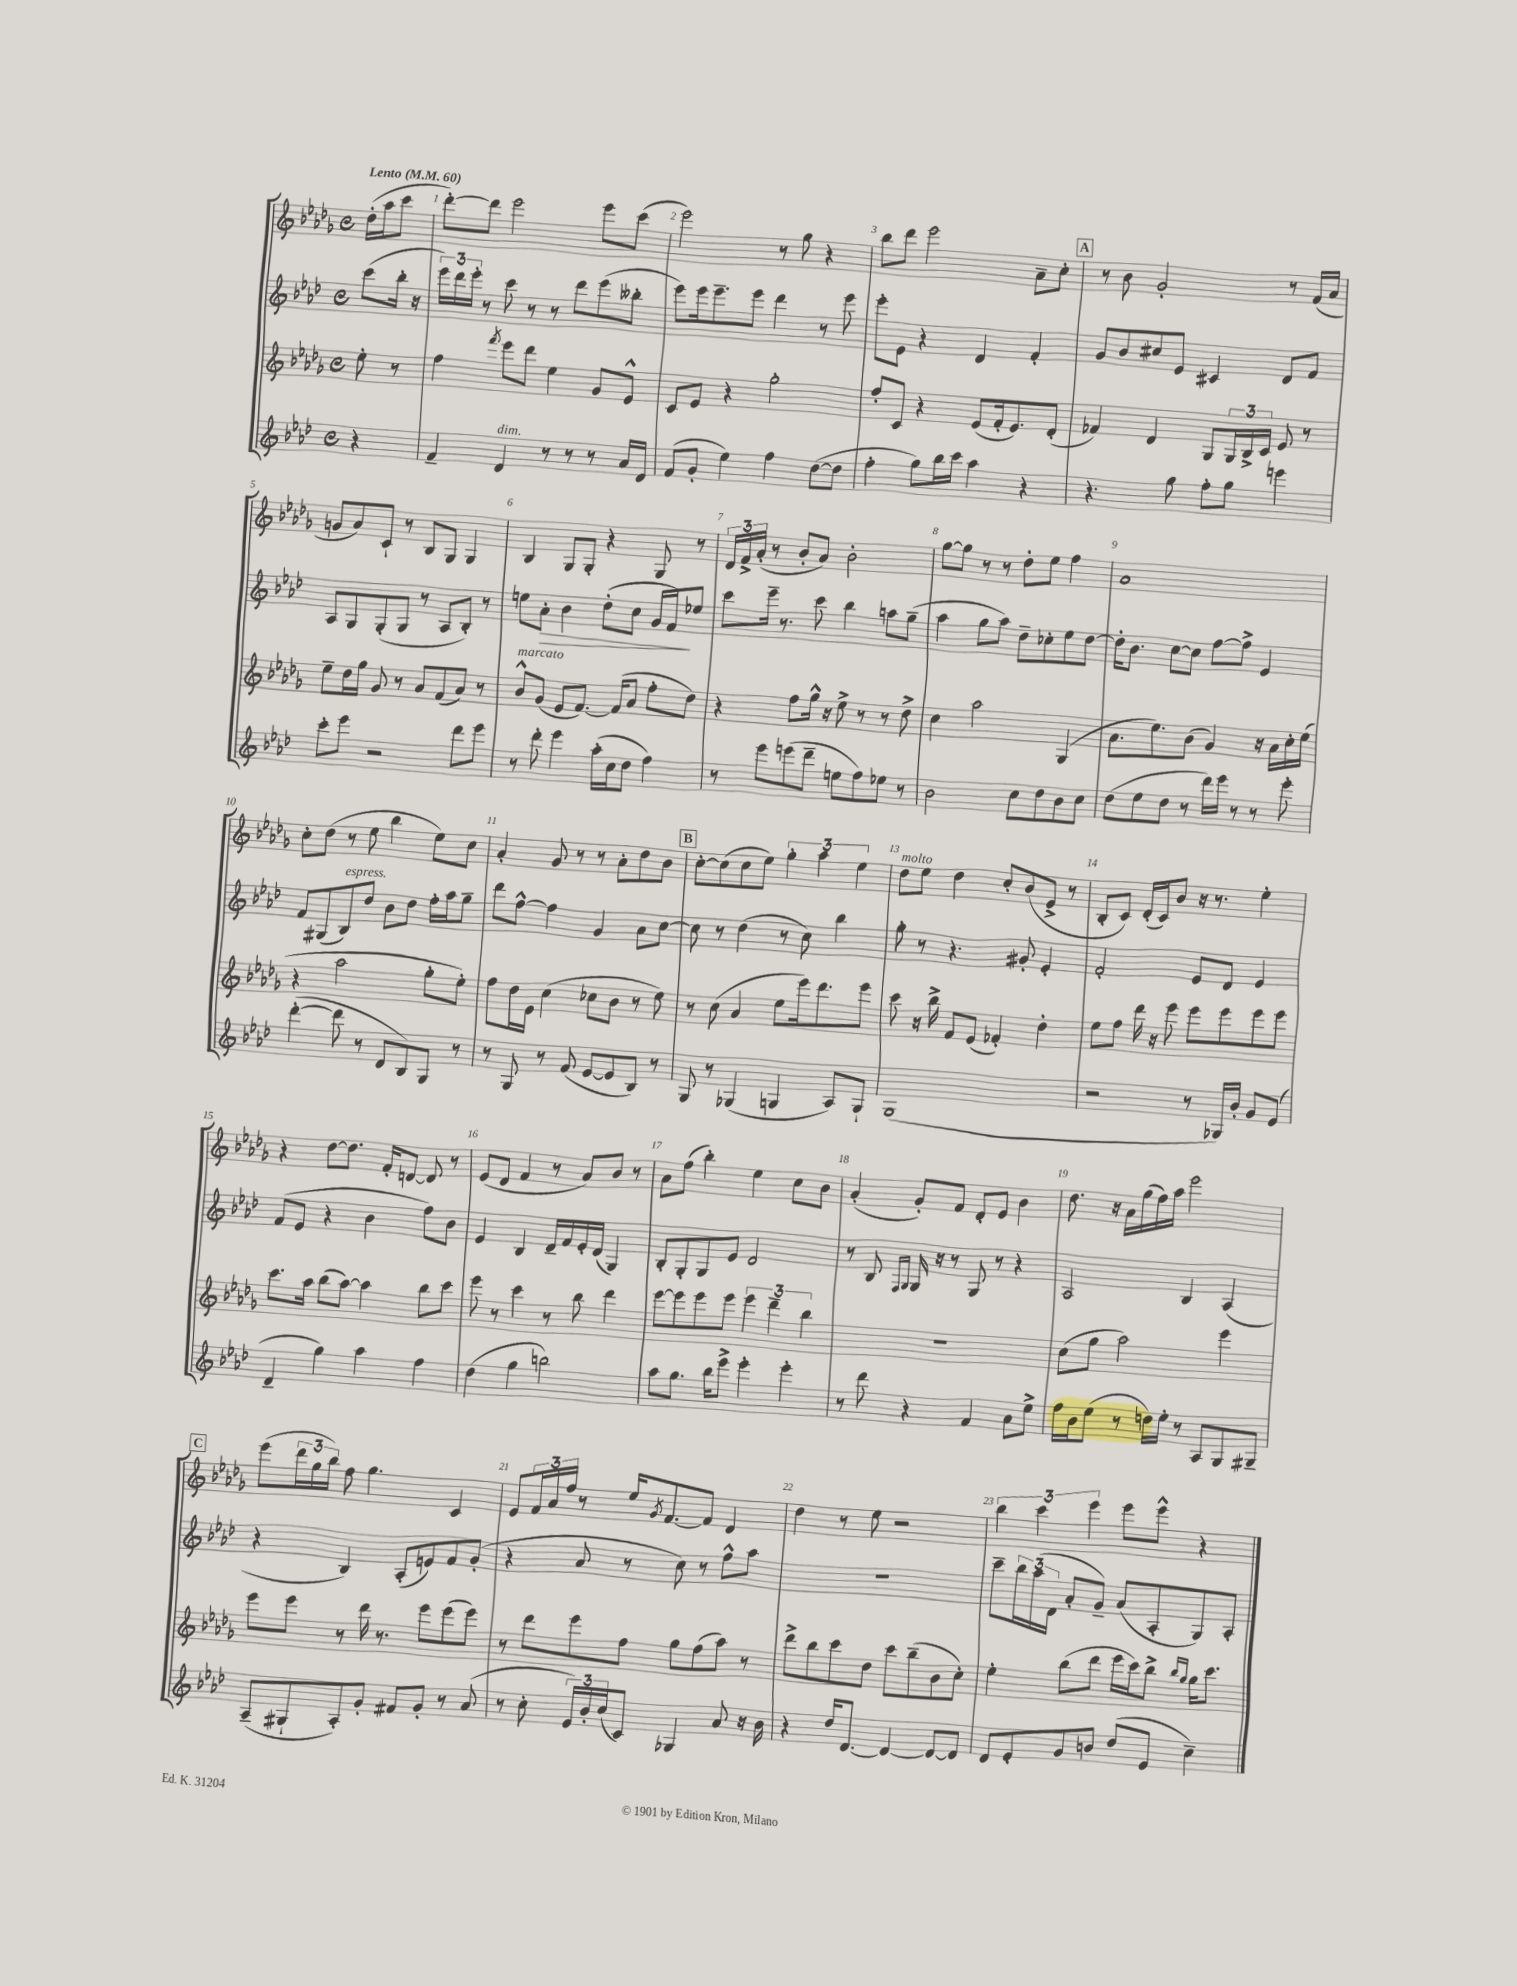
<<
\new StaffGroup <<
\new Staff = "s0" {
    \clef treble \key des \major \defaultTimeSignature \time 4/4 \partial 4 \tempo "Lento" 4 = 60
    des''16-.( aes''16 c'''8 |
    des'''8~-.) des'''8 ees'''2 ees'''8 c'''8( |
    ees'''2) r8 ges''8 r4 |
    bes''8 des'''8 ees'''2 aes'8-- c''8-. |
    \mark \markup { \box "A" } r8 bes'8 ges'2-. r8 f'16( aes'16 |
    g'8 aes'8) c'8-! r8 bes8 ges8 ges4 |
    bes4 ges8 ges8-. r4 ges8 r8 |
    \tuplet 3/2 { des'16 f'16-> aes'16-.( } r8 bes'8-. aes'8) bes'2-. |
    ges''8~ ges''8 r8 r8 des''8-. ees''8 f''4 |
    aes'1 |
    c''8-. des''8( r8 ees''8 bes''4 ees''8) c''8 |
    aes'4-. ges'8 r8 r8 aes'8-. des''8 bes'8 |
    \mark \markup { \box "B" } c''8~-. c''8( c''8 ees''8) \tuplet 3/2 { ges''4-. aes''4 ees''4 } |
    des''8^\markup { \italic "molto" } ees''8 des''4 c''8-. bes'8( ees'8-> r8 |
    bes8-. c'8) des'16-.( c'16) bes'8 r16 r8. ees''4-. |
    r4 des''8~ des''8. f'16-. d'8~ d'8 r8 |
    ees'8( des'8 f'4 r8 aes'8) bes'8 r8 |
    aes'8 f''8( bes''4-.) ees''4 c''8 bes'8 |
    aes'4-.( ges'8-.) f'8 des'8-. ees'8 bes'4 |
    des''8. r16 aes'16 ges''16( f''16) aes''16 ees'''2 |
    \mark \markup { \box "C" } ees'''8( \tuplet 3/2 { des'''16 ges''16 bes''16) } f''8 ges''4. c'4 |
    ees'8 \tuplet 3/2 { f'16 aes'16 f''16 } r8 ees''16 \acciaccatura { ges'8 } f'8.~ f'8 des'4 |
    des''4 r8 ees''8 r2 |
    \tuplet 3/2 { bes''4 c'''4 ees'''4 } ees'''8 ees'''8-^ r4 \bar "|." |
}
\new Staff = "s1" {
    \clef treble \key aes \major \defaultTimeSignature \time 4/4 \partial 4
    c'''8( bes''16-. r16 |
    \tuplet 3/2 { ees'''16) des'''16 ees'''16-. } r8 c'''8 r8 r8 des'''8 ees'''8( beses''8-. |
    ees'''8) ees'''16 ees'''8.-- ees'''8 des'''4 r8 ees'''8 |
    ees'''8-. ees'8 r4 des'4 f'4-. |
    \mark \markup { \box "A" } g'8 bes'8 cis''8 ees'8 cis'4 des'8 f'8 |
    aes8 g8 g8-.( g8 r8 aes8 bes8-.) r8 |
    e''8 aes'8-.\> bes'4 des''8-.( c''8 g'16 f'16\!) ees''8 |
    c'''8 ees'''16-- r8. c'''8 bes''4 a''8 g''8--( |
    aes''4 g''8 aes''8) des''8-- ces''8-. ees''8 des''8~ |
    des''16-. bes'8. c''8~ c''8 f''8~ f''8-> ees'4 |
    f'8 gis8( bes8^\markup { \italic "espress." }) des''8 bes'8 des''8 f''16-. aes''16 g''8-- |
    des'''8 f''8~-^ f''4 g'4 aes'8 c''8~ |
    \mark \markup { \box "B" } c''8 r8 des''4( r8 c''8) bes''4 |
    g''8-. r8 r4. gis'8-. ees'4-. |
    f'2-. ees'8 des'8 ees'4 |
    f'8( ees'8 r4 bes'4 f''8) bes'8 |
    ees'4 bes4 des'16-- f'16 ees'16-. des'16( g4) |
    bes8-. g8-. g8 ees'8 des'2 |
    r8 bes8 \grace { f16 g16 } g16 r16 r8 g8 r8 r4 |
    aes2 bes4 aes4( |
    \mark \markup { \box "C" } r4 bes4) aes8-.( e'8) f'8 g'8-.( |
    r4 aes'8 r8 c''8) r8 f''8-^ aes''8 |
    R1 |
    c'''8-- \tuplet 3/2 { bes''16 aes''16( des'16 } aes'8-. g'8--) aes'8( aes8-. g8) aes8-. \bar "|." |
}
\new Staff = "s2" {
    \clef treble \key des \major \defaultTimeSignature \time 4/4 \partial 4
    ees''8-. r8 |
    f''4 \acciaccatura { f'''8 } ees'''8 des'''8 ees''4 ges'8 ees'8-^ |
    c'8 ees'8 r4 ges''2-. |
    f''8-. c'8 r4 ees'8( f'16-. ees'8.) des'8-.( |
    \mark \markup { \box "A" } fes'4) des'4 ges8 \tuplet 3/2 { ges16 bes16-> c'16 } ees'8 r8 |
    ees''8-- des''16 ges''16 ges'8 r8 aes'8 f'8( aes'8) r8 |
    bes'8-^^\markup { \italic "marcato" } ges'8( ees'8 f'8.~) f'16( aes'8 f''8-. des''8) |
    r4 f''8 ges''16-^ r16 ees''8-> r8 r8 des''8-> |
    c''4 aes''2 ges4( |
    aes'8. ees''8.) bes'8( ges'4) r16 aes'16 c''16-. ees''16( |
    r4 aes''2 ges''8-. ees''8-.) |
    f''8 des''16 ees'16 c''4( ces''8 bes'8 r8 ees''8) |
    \mark \markup { \box "B" } r8 c''8( aes'4 ees''8 ees'''16) des'''8. ees'''8 |
    c'''8 r16 bes''16-> f'8 ees'8( fes'4-.) des''4-. |
    ees''8 f''8 des'''16 r16 ees'''8 ees'''8 ees'''8 ees'''8 ees'''8 |
    c'''8. aes''16 bes''8( aes''8~) aes''4 bes''8 c'''8 |
    ees'''8 r8 c'''4 r8 bes''8 des'''4 |
    ees'''8~ ees'''8 ees'''8 ees'''8 \tuplet 3/2 { ees'''4 des'''4-- bes''4 } |
    R1 |
    c''8( ges''8 aes''2) ees'''4 |
    \mark \markup { \box "C" } ees'''8 ees'''8 r8 des'''16 r8. ees'''8 ees'''8( ees'''8) |
    r8 des'''8 ees'''8 f''8 ges''8 f''8( aes''8) r8 |
    des'''8-> bes''8 c'''8 des''8 c'''8 bes''8--( bes'8 c''8-.) |
    ees''4-. bes''8( des'''8 ees'''16 c'''16) bes''8-> \grace { bes''16 ges''16 } ges''16 c'''8. \bar "|." |
}
\new Staff = "s3" {
    \clef treble \key aes \major \defaultTimeSignature \time 4/4 \partial 4
    r4 |
    f'4-- des'4^\markup { \italic "dim." } r8 r8 r8 aes'16 des'16 |
    f'8( g'8-. ees''4) f''4 des''8~( des''8 |
    f''4-. g''8) bes''16 c'''16 aes''4 r4 |
    \mark \markup { \box "A" } r4. g''8 f''8-. g''8 e'''4 |
    c'''8-. ees'''8 r2 des'''8 ees'''8 |
    r8 des'''8-. ees'''4 aes''16-.( c''16 des''8 f''4) |
    r8 ees'''8 e'''8( des'''8-- e''8 f''8) ees''8 r8 |
    bes'2 c''8 des''8 bes'8 c''8 |
    des''8( ees''8 des''8 r8 des'''16) ees'''16 r8 r8 ees'''8-. |
    des'''4~-.( des'''8 r8 des'8 bes8) g8 r8 |
    r8 g8 r8 f'8( ees'8~ ees'8 bes8) r8 |
    \mark \markup { \box "B" } g8 r8 ges4( g4 aes8) g8-! |
    g1( |
    r2 r8 ges16) bes'16-. g'8 ees'8( |
    des'4-- g''4) aes''4 f''4 |
    des''4( g''4 b''2) |
    aes''8 g''8. bes''16 ees'''8-> ees'''4-. ees'''4-. |
    r8 des'''8 r4 f'4 aes'8 ees''8-> |
    f''16 bes'16 ees''8( r8 d''16) ees''16-. r8 aes8 g8 gis8-- |
    \mark \markup { \box "C" } aes8--( gis8-! aes8-.) g'8-. fis'8 g'8-. r8 aes'8( |
    r8 c''8-. \tuplet 3/2 { ees'16) bes'16-. c''16( } c'8) ges4 aes'8 r16 bes'16 |
    r4 des''16 des'8.~ des'4~ des'8~ des'8 |
    des'8 ees'8-. g'8 b'8 des''8( ees'8 c''4--) \bar "|." |
}
>>
>>
\layout { \context { \Score \override BarNumber.break-visibility = ##(#f #t #t) barNumberVisibility = #all-bar-numbers-visible } }
